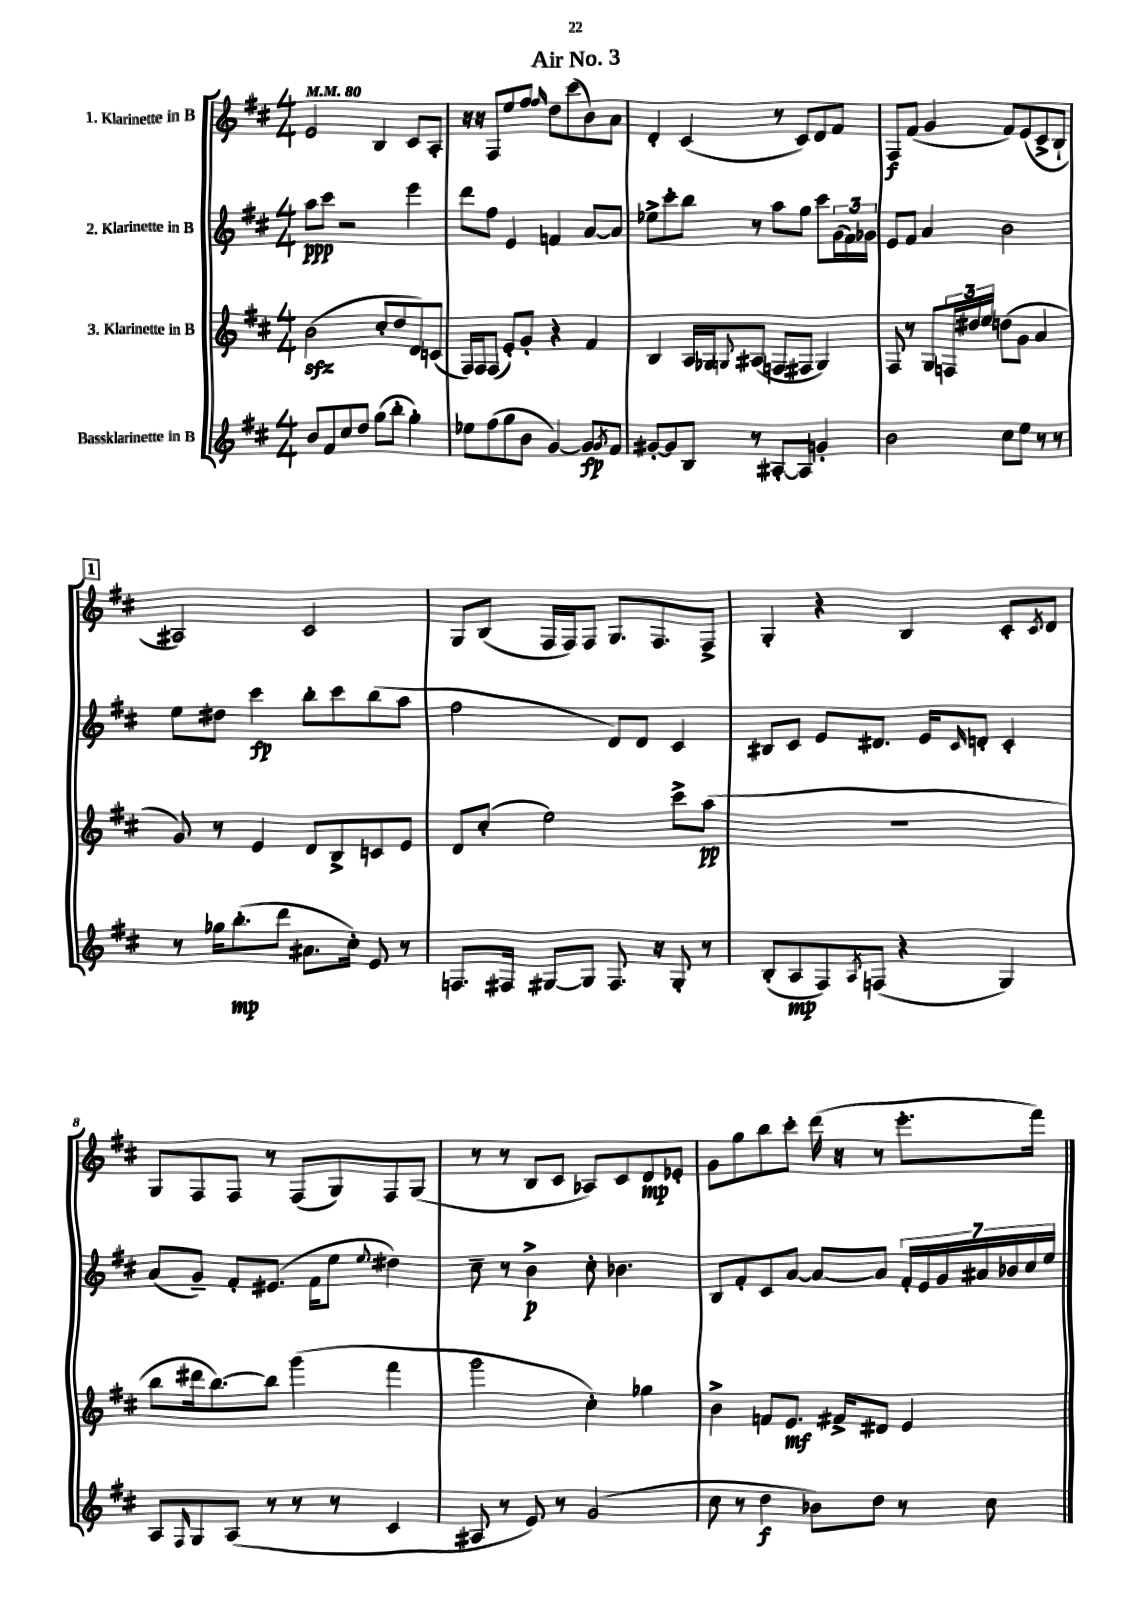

**kern	**kern	**kern	**kern
*staff4	*staff3	*staff2	*staff1
*clefG2	*clefG2	*clefG2	*clefG2
*k[f#c#]	*k[f#c#]	*k[f#c#]	*k[f#c#]
*M4/4	*M4/4	*M4/4	*M4/4
*MM80	*MM80	*MM80	*MM80
8b	(2b	8aa	2e
8f#	.	8ccc#	.
8cc#	.	2r	.
8dd	.	.	.
(8gg	8cc#'	.	4B
8bb'	8dd	.	.
4gg')	8d)	4eee	8c#
.	(8c	.	8A'
=	=	=	=
8ee-	16F#)	8ddd	16r
.	16F#	.	16r
(8ff#	(8F#	8ff#	8F#
8gg	8e')	4e	8ee
8b	8g'	.	8ff#
.	.	.	16qqff#
[4g)	4r	4f	8dd
.	.	.	(8ccc#
8g]	4f#	[8a	8b)
8qg	.	.	.
8f#	.	8a]	8a
=	=	=	=
[8g#'	4B	8ee-^	4d'
8g#]	.	8ccc#'	.
8B	16A	8bb	(4c#
.	16G-	.	.
.	8qqG	.	.
8r	(8A#	8r	.
[8A#'	8F	8aa	8r
8A#]	8F#	8gg	8c#)
4g'	4G)	8ccc#	8d
.	.	(24g	8f#
.	.	24f#)	.
.	.	24g-	.
=	=	=	=
2b	8F#	8e	8F#
.	8r	8f#	(8f#
.	8G	4a	4g
.	24F	.	.
.	24dd#	.	.
.	24ee	.	.
8cc#	(8dd	2b	8f#)
8ee	8g	.	(8e
8r	4a	.	8c#^
8r	.	.	8B`
=	=	=	=
8r	8g)	8ee	2A#)
16gg-	8r	8dd#	.
(8.bb'	.	.	.
.	4e	4ccc#	.
8ddd	.	.	.
8.a#	8d	8bb'	2c#
.	8B^	8ccc#	.
16cc#')	.	.	.
8e	8c	(8bb	.
8r	8e	8aa	.
=	=	=	=
8.F	8d	2ff#	8G
.	(8cc#'	.	(8B
16F#	.	.	.
[8G#	2ee)	.	16F#
.	.	.	16F#)
8G#]	.	.	8F#
8.F#	.	8d)	8.G
.	.	8d	.
16r	.	.	8.F#
8G#'	8ccc#^	4c#	.
8r	(8aa	.	8F#^
=	=	=	=
(8B'	1r	8B#	4G'
8A	.	8c#	.
8F#)	.	8e	4r
8qA	.	.	.
(8F	.	8.d#	.
4r	.	.	4B
.	.	16e	.
.	.	16qqc#	.
.	.	8d'	.
4G)	.	4c#'	8c#'
.	.	.	8qc#
.	.	.	8d
=	=	=	=
8A	8bb	(8a	8G
16qqF#	.	.	.
8G	16ddd#	8g~)	8F#
.	[8.bb)	.	.
(8A	.	8f#'	8F#
8r	8bb]	(8.e#	8r
8r	(4ggg	.	(8F#
.	.	16f#	.
8r	.	8ee	8G)
.	.	8qqee	.
4c#	4fff#	4dd#)	8F#
.	.	.	(8G
=	=	=	=
8A#	2ggg	8cc#~	8r
8r	.	8r	8r
8e)	.	4b^	8B
8r	.	.	8c#
(2g	4cc#')	8cc#'	8A-)
.	.	4.b-	8c#
.	4gg-	.	8d
.	.	.	8e-'
=	=	=	=
8cc#	4b^	8B	8g
8r	.	8f#'	8gg
4dd	8f	8c#	8bb
.	8.e	[8a	8ccc#'
8b-)	.	8a_	(16ddd
.	16f#^	.	16r
8dd	8d#	8a]	8r
8r	4e	28f#'	8.eee'
.	.	28e	.
.	.	28g	.
.	.	28a#	.
8cc#	.	.	.
.	.	28b-	.
.	.	28cc#	.
.	.	.	16fff#)
.	.	28ee	.
==	==	==	==
*-	*-	*-	*-
